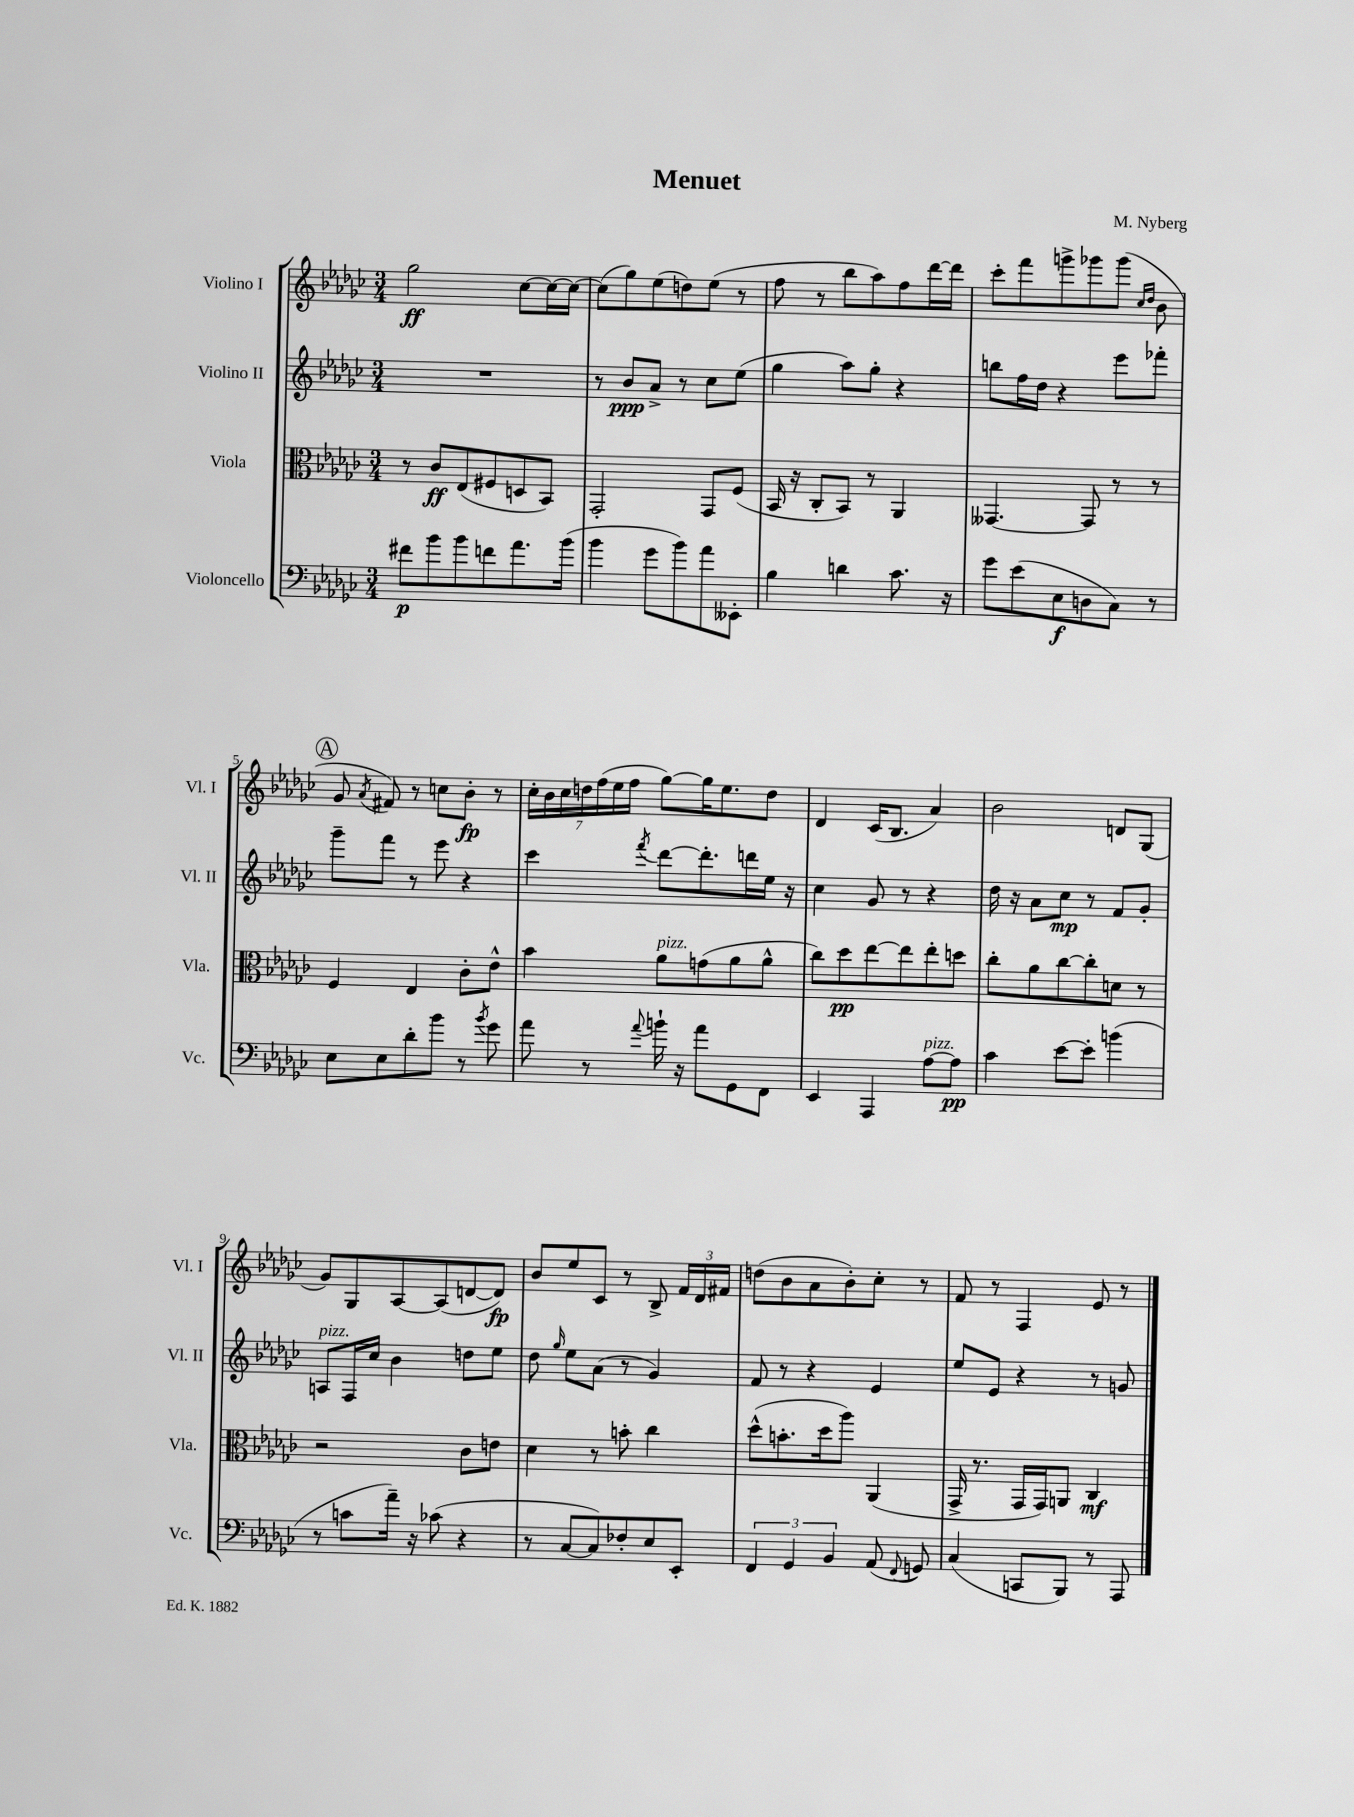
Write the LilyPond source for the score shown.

\header { title = "Menuet" composer = "M. Nyberg" }
<<
\new StaffGroup <<
\new Staff = "s0" \with { instrumentName = "Violino I" shortInstrumentName = "Vl. I" } {
    \clef treble \key ges \major \numericTimeSignature \time 3/4
    \autoBeamOff ges''2\ff ces''8[~ ces''16~ ces''16]~ |
    ces''8[( ges''8) ees''8( d''8) ees''8]( r8 |
    f''8 r8 bes''8[ aes''8) f''8 des'''16~ des'''16] |
    ces'''8[-. f'''8 g'''8-> ges'''8 ges'''8]( \grace { ces''16[ des''16] } bes'8 |
    \mark \markup { \circle "A" } ges'8 \acciaccatura { aes'8 } fis'8) r8 c''8[ bes'8]-.\fp r8 |
    \tuplet 7/4 { ces''16[-. bes'16 ces''16 d''16 f''16( ees''16 f''16] } ges''8[~) ges''16 ees''8. d''8] |
    des'4 ces'16[( bes8.] aes'4) |
    bes'2 d'8[ ges8]( |
    ges'8[) ges8 aes8~ aes8( d'8~ d'8]\fp) |
    bes'8[ ees''8 ces'8] r8 bes8-> \tuplet 3/2 { f'16[ des'16 fis'16] } |
    d''8[( bes'8 aes'8 bes'8-.) ces''8]-. r8 |
    f'8 r8 f4 ees'8 r8 \bar "|." |
}
\new Staff = "s1" \with { instrumentName = "Violino II" shortInstrumentName = "Vl. II" } {
    \clef treble \key ges \major \numericTimeSignature \time 3/4
    \autoBeamOff R2. |
    r8 bes'8[\ppp aes'8]-> r8 ces''8[ ees''8]( |
    ges''4 aes''8[) ges''8]-. r4 |
    b''8[ f''16 des''16] r4 ees'''8[ fes'''8]-. |
    \mark \markup { \circle "A" } ges'''8[-- f'''8] r8 ees'''8 r4 |
    ces'''4 \acciaccatura { f'''8 } des'''8[~ des'''8.-. d'''16 ees''16] r16 |
    ces''4 ges'8 r8 r4 |
    des''16 r16 aes'8[ ces''8]\mp r8 f'8[ ges'8]-. |
    a8[^\markup { \italic "pizz." } f16 ces''16] bes'4 d''8[ ees''8] |
    des''8 \grace { ges''16 } ees''8[ aes'8]( r8 ges'4) |
    f'8 r8 r4 ees'4 |
    ees''8[ ees'8] r4 r8 g'8 \bar "|." |
}
\new Staff = "s2" \with { instrumentName = "Viola" shortInstrumentName = "Vla." } {
    \clef alto \key ges \major \numericTimeSignature \time 3/4
    \autoBeamOff r8 ces'8[\ff ees8( fis8 d8 bes,8]) |
    ges,2-. ges,8[ f8]( |
    bes,16 r16 ces8[-. bes,8]) r8 aes,4 |
    geses,4.~ geses,8 r8 r8 |
    \mark \markup { \circle "A" } f4 ees4 ces'8[-. ees'8]-^ |
    bes'4 aes'8[^\markup { \italic "pizz." } g'8( aes'8 aes'8]-^ |
    ces''8[) des''8\pp ees''8~ ees''8 ees''8-. d''8] |
    ces''8[-. aes'8 ces''8~ ces''8-. d'8] r8 |
    r2 ces'8[ e'8] |
    des'4 r8 b'8-. ces''4 |
    des''8[-^( b'8.-. des''16 aes''8]) aes,4( |
    ges,16-> r8. ges,16[ ges,16) a,8] ces4\mf \bar "|." |
}
\new Staff = "s3" \with { instrumentName = "Violoncello" shortInstrumentName = "Vc." } {
    \clef bass \key ges \major \numericTimeSignature \time 3/4
    \autoBeamOff fis'8[\p bes'8 bes'8 f'8 aes'8. bes'16]( |
    bes'4 ges'8[ bes'8) aes'8 eeses,8]-. |
    bes4 d'4 ces'8. r16 |
    ges'8[ ees'8( ees8\f d8 ces8]) r8 |
    \mark \markup { \circle "A" } ees8[ ees8 des'8-. bes'8] r8 \acciaccatura { bes'8 } ges'8 |
    aes'8 r8 \appoggiatura { aes'8 } b'16-! r16 aes'8[ ges,8 f,8] |
    ees,4 aes,,4 aes8[~^\markup { \italic "pizz." } aes8]\pp |
    ces'4 ees'8[~ ees'8]-. b'4( |
    r8 c'8[ aes'16]--) r16 ces'8( r4 |
    r8 ces8[~ ces8) fes8-. ees8 ees,8]-. |
    \tuplet 3/2 { f,4 ges,4 bes,4 } aes,8( \appoggiatura { f,8 } g,8) |
    ces4( c,8[ bes,,8]) r8 aes,,8 \bar "|." |
}
>>
>>
